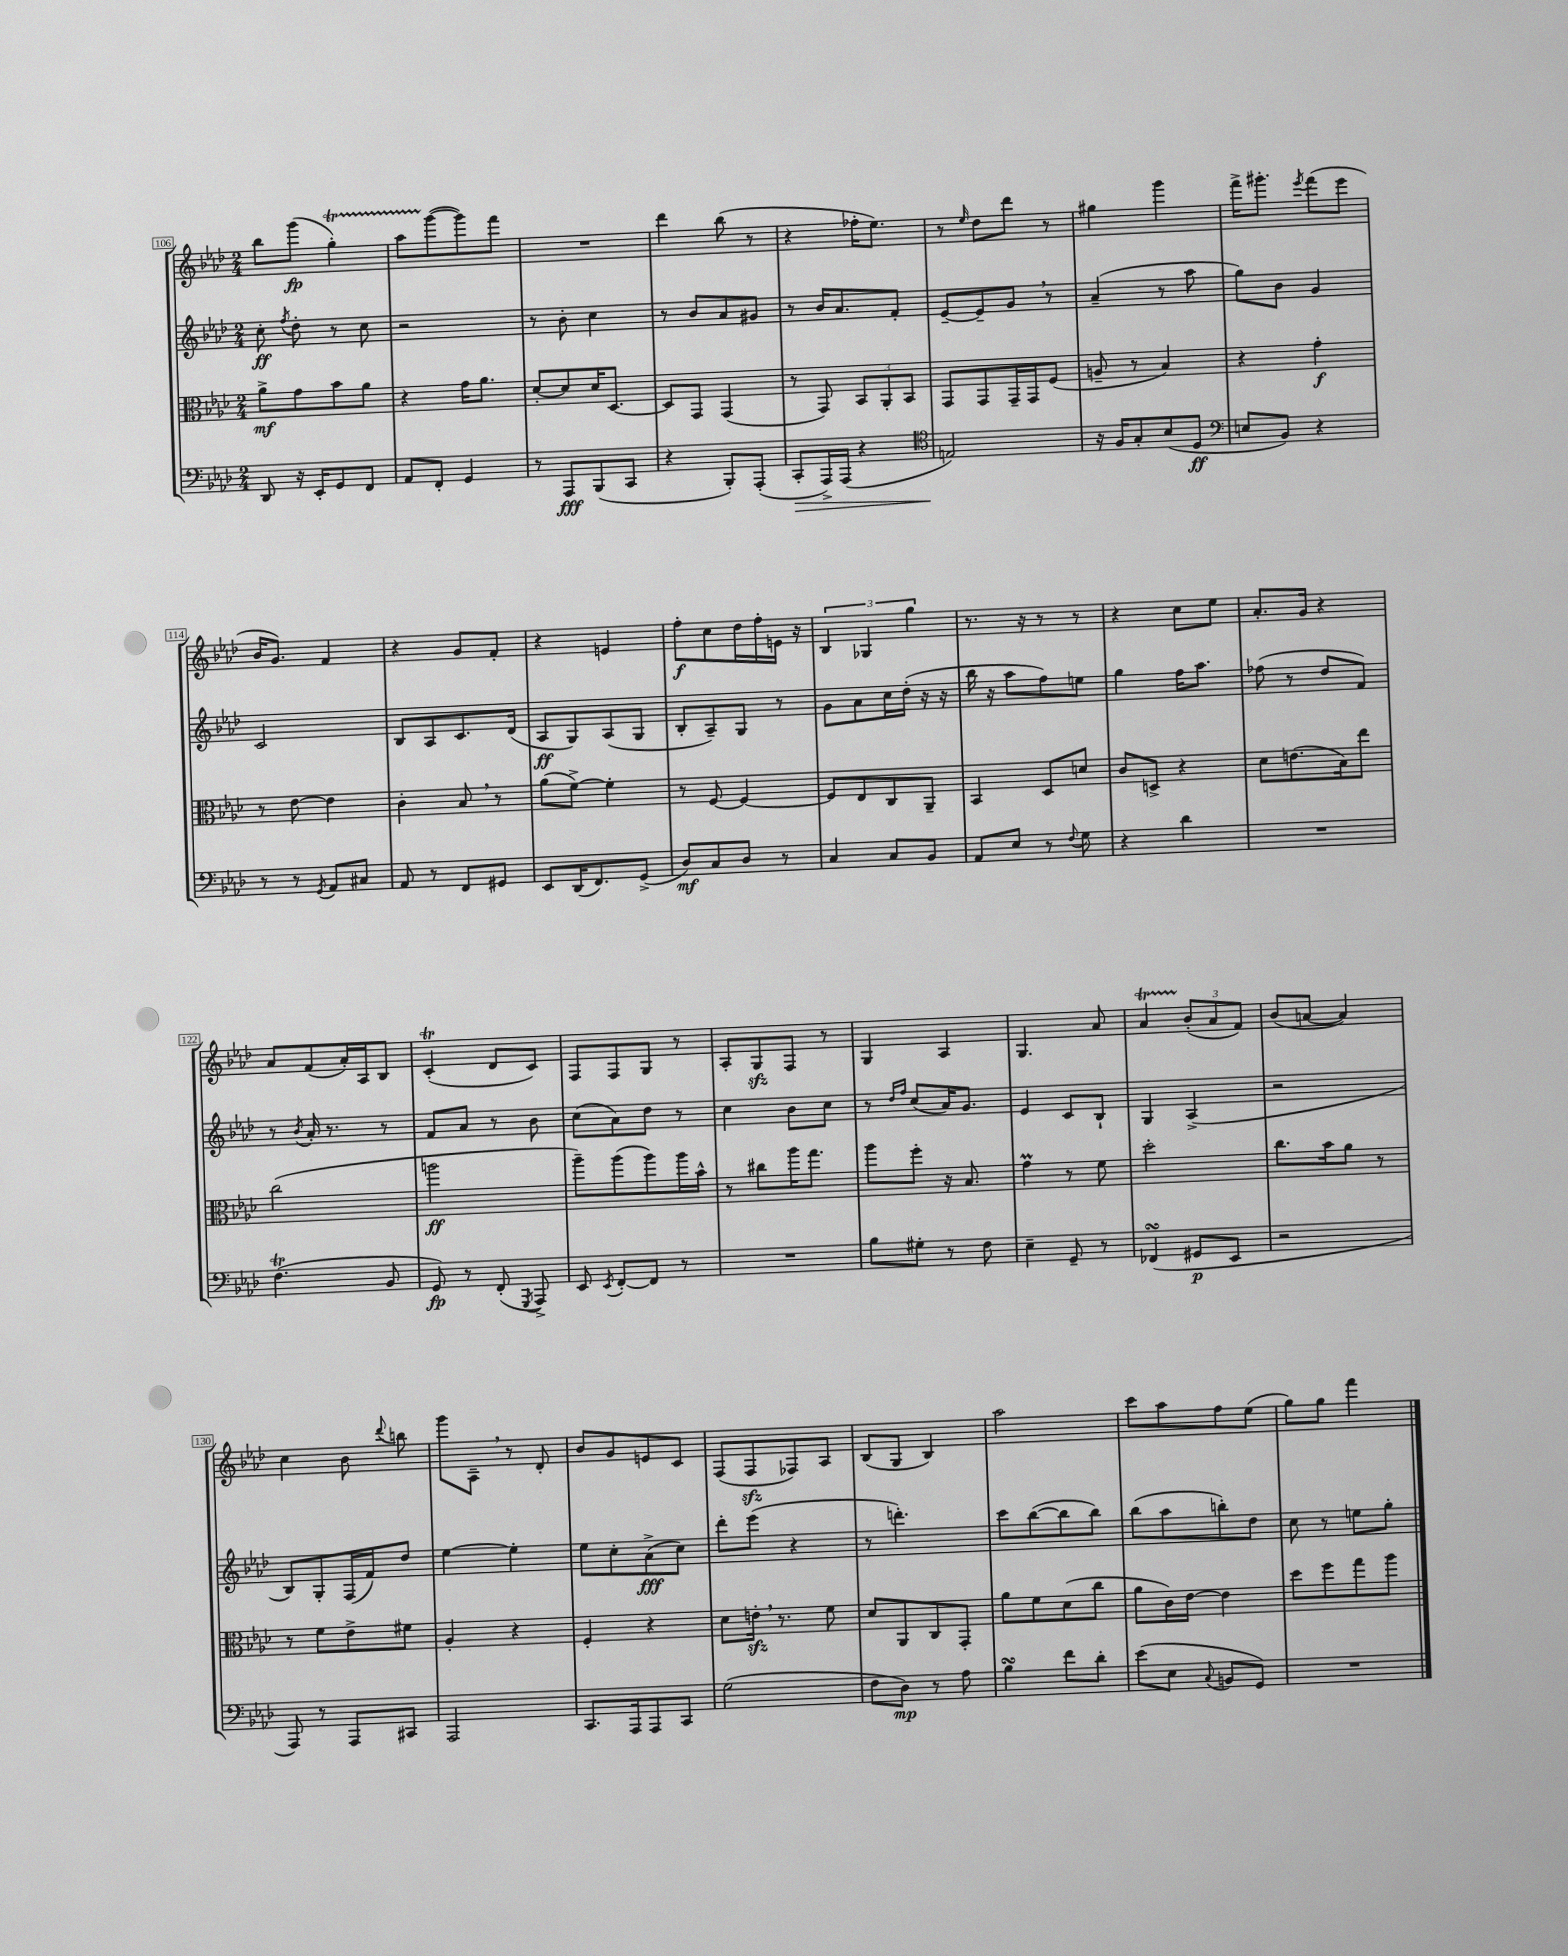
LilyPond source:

<<
\new StaffGroup <<
\new Staff = "s0" {
    \clef treble \key aes \major \numericTimeSignature \time 2/4
    \autoBeamOff bes''8[ g'''8]\fp( g''4-.\startTrillSpan) |
    aes''8[ g'''8~\stopTrillSpan( g'''8) f'''8] |
    R2 |
    des'''4 bes''8( r8 |
    r4 fes''16[-. ees''8.]) |
    r8 \grace { ees''16 } des''8[ des'''8] r8 |
    gis''4 g'''4 |
    f'''16[-> gis'''8.]-. \acciaccatura { ees'''8 } f'''8[( ees'''8] |
    bes'16[ g'8.]) f'4 |
    r4 g'8[ f'8]-. |
    r4 e'4 |
    f''8[-.\f c''8 des''16 f''16-. e'16] r16 |
    \tuplet 3/2 { bes4 ges4 g''4 } |
    r8. r16 r8 r8 |
    r4 c''8[ ees''8] |
    aes'8.[-. g'16] r4 |
    aes'8[ f'8( aes'16-.) aes16 bes8] |
    c'4-.\trill( des'8[ c'8]) |
    f8[ f8 g8] r8 |
    aes8[-. g8\sfz f8] r8 |
    g4 aes4 |
    g4. aes'8 |
    aes'4\startTrillSpan \tuplet 3/2 { bes'8[-.\stopTrillSpan( aes'8 f'8]) } |
    bes'8[( a'8]~ a'4) |
    c''4 bes'8 \appoggiatura { des'''8 } b''8 |
    g'''8[ aes8]-- \breathe r8 des'8-. |
    bes'8[ g'8 e'8 c'8] |
    f8[( f8\sfz fes8) aes8] |
    bes8[( g8] bes4) |
    aes''2 |
    c'''8[ aes''8 f''8 ees''8]( |
    g''8[) g''8] f'''4 \bar "|." |
}
\new Staff = "s1" {
    \clef treble \key aes \major \numericTimeSignature \time 2/4
    \autoBeamOff c''8-.\ff \acciaccatura { f''8 } des''8-. r8 c''8 |
    r2 |
    r8 bes'8-. c''4 |
    r8 bes'8[ aes'8 gis'8] |
    r8 bes'16[ aes'8. f'8]-. |
    ees'8[~-- ees'8-- g'8] \breathe r8 |
    aes'4--( r8 aes''8 |
    g''8[) bes'8] g'4 |
    c'2 |
    bes8[ aes8 c'8. des'16]( |
    aes8[\ff g8) aes8( g8] |
    bes8[-. aes8--) g8] r8 |
    g'8[ aes'8 c''16 des''16]-.( r16 r16 |
    bes''16 r16 aes''8[ f''8) e''8] |
    g''4 f''16[ aes''8.] |
    fes''8( r8 des''8[ f'8]) |
    r8 \acciaccatura { bes'8 } aes'16-. r8. r8 |
    f'8[ aes'8] r8 bes'8 |
    c''8[( aes'8) des''8] r8 |
    c''4 bes'8[ c''8] |
    r8 \grace { des''16[ f''16] } c''8[( aes'16) g'8.] |
    ees'4 c'8[ bes8]-! |
    g4 aes4->( |
    r2 |
    bes8[) g8-. f16( f'16) des''8] |
    ees''4~ ees''4-. |
    ees''8[ c''8-. aes'8->\fff( c''8]) |
    des'''8[-. ees'''8]( r4 |
    r8 d'''4.-.) |
    c'''8[ bes''8~( bes''8 bes''8]) |
    bes''8[( aes''8 b''8-.) des''8] |
    c''8 r8 e''8[ g''8]-. \bar "|." |
}
\new Staff = "s2" {
    \clef alto \key aes \major \numericTimeSignature \time 2/4
    \autoBeamOff aes'8[->\mf g'8 bes'8 aes'8] |
    r4 g'16[ aes'8.] |
    des'8[~-. des'8 des'16 des8.]~ |
    des8[ g,8] g,4( |
    r8 g,8) \tuplet 3/2 { bes,8[ aes,8-. bes,8] } |
    g,8[ g,8 g,16-- g,16 f8]( |
    a8-- r8 bes4) |
    r4 g'4-.\f |
    r8 ees'8~ ees'4 |
    c'4-. bes8 \breathe r8 |
    aes'8[( f'8]~->) f'4-. |
    r8 f8~ f4~ |
    f8[ ees8 c8 aes,8]-- |
    bes,4 des8[ d'8] |
    c'8[ d8]-> r4 |
    des'8[ e'8.( bes16) ees''8] |
    c''2( |
    a''2\ff |
    aes''8[--) aes''8( aes''8) aes''16 bes'16]-^ |
    r8 cis''8[ aes''16 g''8.] |
    aes''8[ f''8]-. r16 bes8. |
    g'4\prall r8 f'8 |
    des''2-. |
    c''8.[ bes'16 aes'8] r8 |
    r8 f'8[ ees'8-> fis'8] |
    aes4-. r4 |
    f4-. r4 |
    des'8[ e'16]-.\sfz \breathe r8. f'8 |
    des'8[ aes,8 c8 g,8]-. |
    aes'8[ f'8 des'8( c''8] |
    aes'8[ c'16) ees'16]~ ees'4 |
    des''8[ f''8 g''8 aes''8] \bar "|." |
}
\new Staff = "s3" {
    \clef bass \key aes \major \numericTimeSignature \time 2/4
    \autoBeamOff des,8 r16 ees,16[-. g,8 f,8] |
    aes,8[ f,8]-. g,4 |
    r8 aes,,8[\fff bes,,8( c,8] |
    r4 bes,,8[-.) aes,,8]-.( |
    c,8[-.\> aes,,16->) aes,,16]( r4 |
    \clef tenor e2\!) |
    r16 f16[ g8-. bes8( des8]\ff |
    \clef bass e8[ bes,8]) r4 |
    r8 r8 \acciaccatura { g,8 } aes,8[ cis8] |
    aes,8 r8 f,8[ gis,8] |
    ees,8[ des,16( f,8.) g,8]->( |
    des8[\mf) c8 des8] r8 |
    c4 c8[ bes,8] |
    aes,8[ ees8] r8 \appoggiatura { f8 } g8 |
    r4 des'4 |
    R2 |
    f4.\trill( bes,8 |
    g,8\fp) r8 f,8-.( \acciaccatura { g,,8 } aes,,8->) |
    ees,8 \acciaccatura { ees,8 } f,8[~-. f,8] r8 |
    R2 |
    bes8[ gis8]-. r8 f8 |
    ees4-- g,8-- r8 |
    fes,4\turn( gis,8[\p ees,8] |
    r2 |
    aes,,8) r8 aes,,8[ cis,8] |
    aes,,2 |
    c,8.[ aes,,16 aes,,8 c,8] |
    g2( |
    f8[ des8]\mp) r8 aes8 |
    bes4\turn f'8[ des'8]-. |
    ees'8[( ees8] \appoggiatura { c8 } b,8[ g,8]) |
    R2 \bar "|." |
}
>>
>>
\layout { \context { \Score currentBarNumber = #106 \override BarNumber.stencil = #(make-stencil-boxer 0.1 0.3 ly:text-interface::print) } }
